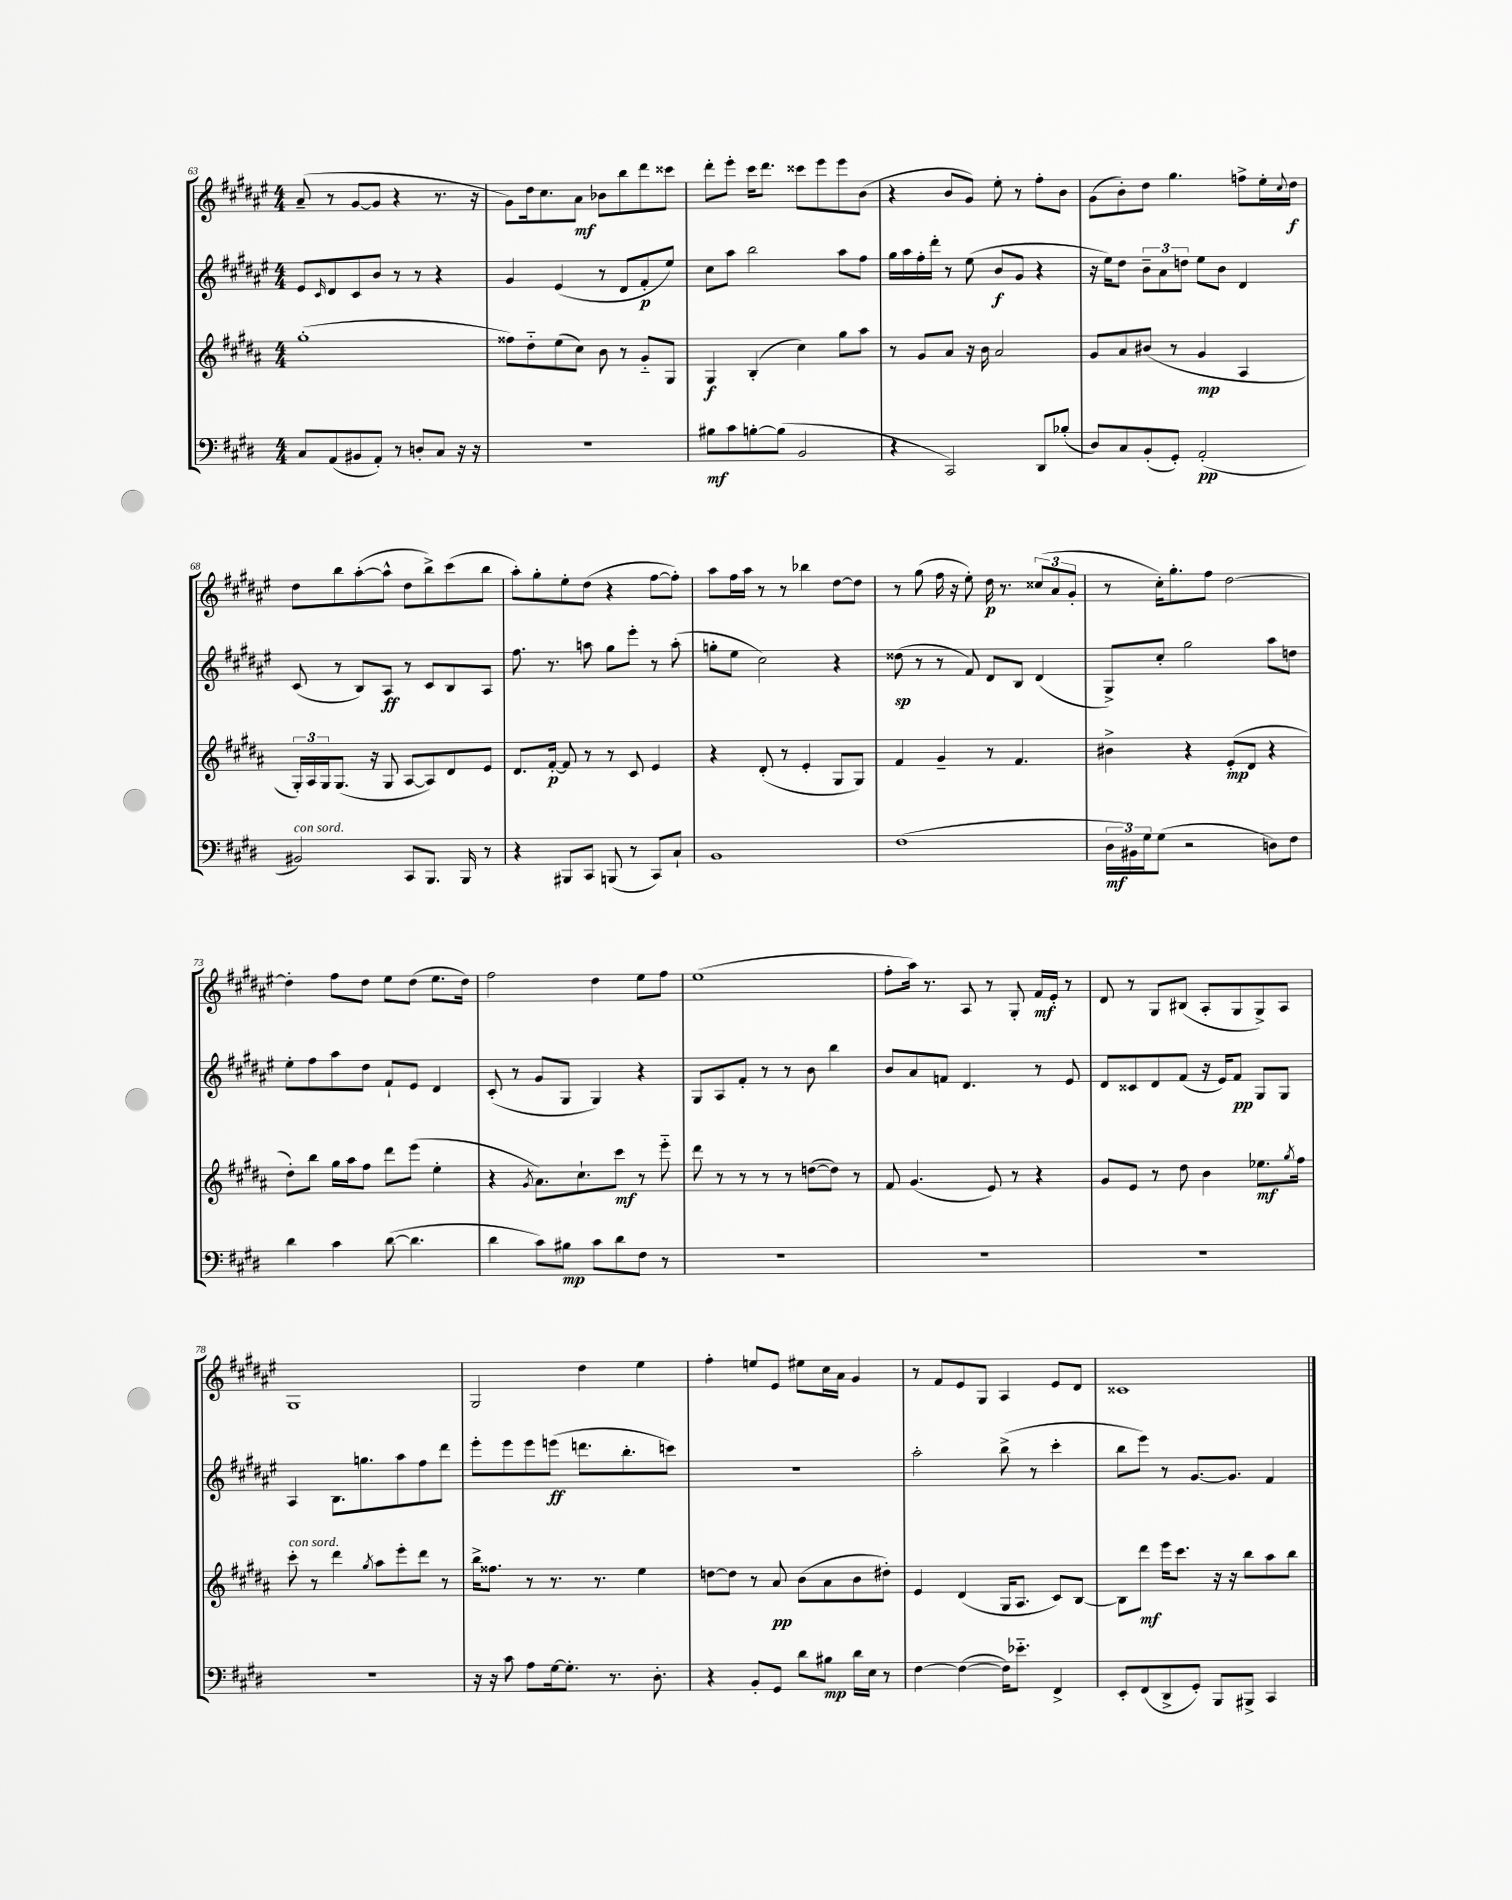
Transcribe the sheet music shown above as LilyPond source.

<<
\new StaffGroup <<
\new Staff = "s0" {
    \clef treble \key fis \major \numericTimeSignature \time 4/4
    ais'8--( r8 gis'8~ gis'8 r4 r8. r16 |
    gis'8) dis''16 cis''8. ais'8\mf bes'8 b''8 dis'''8 cisis'''8 |
    dis'''8-. eis'''8-. cis'''16 dis'''8. cisis'''8 eis'''8 eis'''8 b'8( |
    r4 b'8 gis'8) eis''8-. r8 fis''8-. b'8 |
    gis'8( b'8-.) dis''8 gis''4. f''8-> eis''16-. \appoggiatura { cis''8 } dis''16\f |
    dis''8 b''8 ais''8~-.( ais''8-^ dis''8 b''8->) cis'''8( b''8 |
    ais''8-.) gis''8-. eis''8-. dis''8( r4 fis''8~ fis''8-.) |
    ais''8 fis''16 ais''16 r8 r8 bes''4 dis''8~ dis''8 |
    r8 gis''8( fis''16 r16 eis''8-.) dis''16\p r8. \tuplet 3/2 { cisis''8( ais'8 gis'8-. } |
    r8 cis''16-.) gis''8.-. fis''8 dis''2~ |
    dis''4-. fis''8 dis''8 eis''8 dis''8( eis''8. dis''16) |
    fis''2 dis''4 eis''8 fis''8 |
    eis''1( |
    fis''8-. ais''16) r8. ais8 r8 gis8-. fis'16\mf eis'16-. r8 |
    dis'8 r8 gis8 bis8( ais8-. gis8 gis8->) ais8 |
    gis1 |
    gis2 dis''4 eis''4 |
    fis''4-. e''8 eis'8 eis''8 cis''16 ais'16 gis'4 |
    r8 fis'8 eis'8 gis8 ais4 eis'8 dis'8 |
    cisis'1 \bar "|." |
}
\new Staff = "s1" {
    \clef treble \key fis \major \numericTimeSignature \time 4/4
    eis'8 \grace { cis'16 } dis'8 cis'8 b'8 r8 r8 r4 |
    gis'4 eis'4( r8 dis'8 fis'8-.\p eis''8) |
    cis''8 ais''8 b''2 ais''8 fis''8 |
    gis''16 ais''16 fis''16-. dis'''16-. r8 eis''8( b'8\f gis'8 r4 |
    r16 eis''16) dis''8 \tuplet 3/2 { b'8-- ais'8 d''8 } eis''8 b'8 dis'4 |
    cis'8( r8 b8) ais8\ff r8 cis'8 b8 ais8 |
    fis''8. r8. a''8 gis''8 eis'''8-. r8 a''8-.( |
    g''8-. eis''8 cis''2) r4 |
    disis''8\sp( r8 r8 fis'8) dis'8 b8 dis'4( |
    gis8->) cis''8-. gis''2 ais''8 d''8 |
    eis''8-. fis''8 ais''8 dis''8 fis'8-! eis'8 dis'4 |
    cis'8-.( r8 gis'8 gis8 gis4) r4 |
    gis8 ais8 fis'8-. r8 r8 b'8 b''4 |
    b'8 ais'8 f'8 dis'4. r8 eis'8 |
    dis'8 cisis'8 dis'8 fis'8( r16 eis'16) fis'8\pp gis8 gis8 |
    ais4 b8. g''8. ais''8 fis''8 dis'''8 |
    eis'''8-. eis'''8 eis'''8 e'''8\ff( d'''8. b''8.-. c'''8) |
    R1 |
    ais''2-. b''8->( r8 cis'''4-. |
    b''8 eis'''8) r8 gis'8.~ gis'8. fis'4 \bar "|." |
}
\new Staff = "s2" {
    \clef treble \key b \major \numericTimeSignature \time 4/4
    gis''1-.( |
    fisis''8) dis''8-_ e''8( cis''8) b'8 r8 gis'8-_ gis8 |
    gis4\f b4-.( cis''4) gis''8 ais''8 |
    r8 gis'8 ais'8 r16 b'16 ais'2 |
    gis'8 ais'8 bis'8( r8 gis'4\mp ais4 |
    \tuplet 3/2 { gis16-.) ais16 gis16 } gis8.( r16 gis8 ais8~ ais8) dis'8 e'8 |
    dis'8. fis'16~-.\p fis'8 r8 r8 cis'8 e'4 |
    r4 dis'8-.( r8 e'4-. gis8 gis8) |
    fis'4 gis'4-- r8 fis'4. |
    bis'4-> r4 e'8-.\mp( dis'8 r4 |
    dis''8-.) b''8 gis''16 ais''16 fis''8 dis'''8 e'''8( e''4-. |
    r4 \acciaccatura { gis'8 } ais'8.) cis''8.-! cis'''8\mf r8 e'''8-_ |
    dis'''8 r8 r8 r8 r8 d''8~( d''8) r8 |
    fis'8 gis'4.( e'8) r8 r4 |
    gis'8 e'8 r8 dis''8 b'4 ees''8.\mf \acciaccatura { gis''8 } fis''16 |
    cis'''8-.^\markup { \italic "con sord." } r8 dis'''4 \acciaccatura { gis''8 } ais''8 e'''8-. dis'''8 r8 |
    b''16-> fisis''8. r8 r8. r8. e''4 |
    d''8~ d''8 r8 ais'8\pp b'8( ais'8 b'8 dis''8-.) |
    e'4 dis'4( gis16 ais8. cis'8) b8~ |
    b8 dis'''8\mf e'''16 cis'''8. r16 r16 b''8 ais''8 b''8 \bar "|." |
}
\new Staff = "s3" {
    \clef bass \key e \major \numericTimeSignature \time 4/4
    cis8 a,8( bis,8 a,8-.) r8 d8-. cis8 r16 r16 |
    R1 |
    bis8\mf cis'8 b8~-. b8( b,2 |
    r4 cis,2) dis,8 bes8-.( |
    dis8) cis8 b,8-.( gis,8-.) a,2-.\pp( |
    bis,2^\markup { \italic "con sord." }) cis,8 b,,8. b,,16 r8 |
    r4 bis,,8 cis,8 b,,8( r8 cis,8) cis8-! |
    b,1 |
    fis1( |
    \tuplet 3/2 { dis16\mf bis,16) gis16 } gis8( r2 d8) fis8 |
    dis'4 cis'4 dis'8~( dis'4. |
    dis'4 cis'8) bis8\mp cis'8 dis'8 fis8 r8 |
    R1 |
    R1 |
    R1 |
    R1 |
    r16 r16 cis'8 a8 gis16~ gis8.-. r8. dis8.-. |
    r4 b,8-. gis,8 dis'8 bis8\mp dis'16 e16 r8 |
    fis4~ fis4~( fis16) ees'8.-_ fis,4-> |
    e,8-. fis,8( dis,8-> gis,8-.) b,,8 bis,,8-> cis,4 \bar "|." |
}
>>
>>
\layout { \context { \Score currentBarNumber = #63 } }
